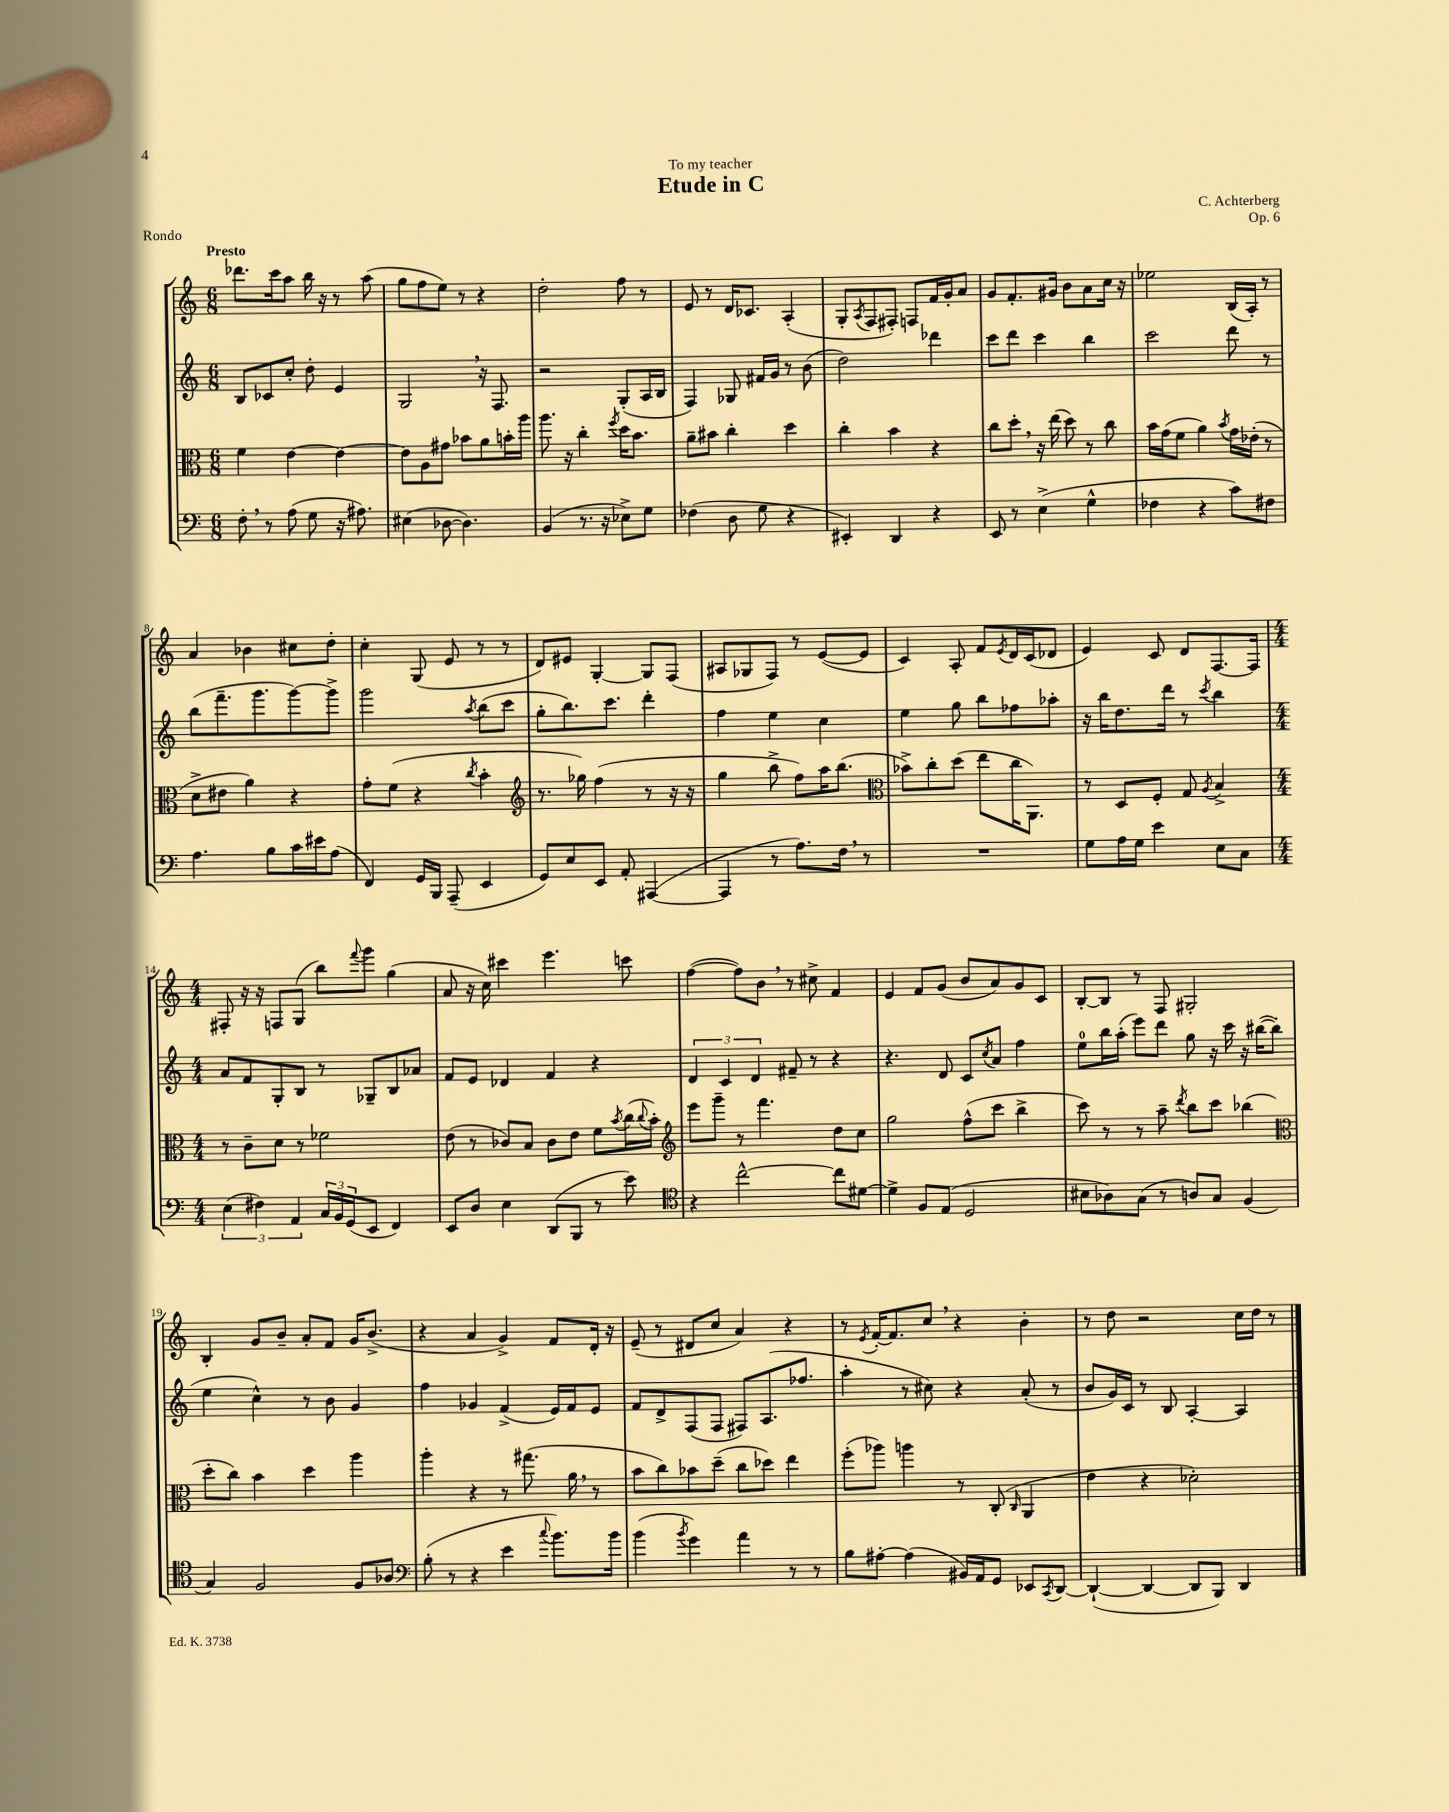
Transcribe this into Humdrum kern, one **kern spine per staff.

**kern	**kern	**kern	**kern
*staff4	*staff3	*staff2	*staff1
*clefF4	*clefC3	*clefG2	*clefG2
*k[]	*k[]	*k[]	*k[]
*M6/8	*M6/8	*M6/8	*M6/8
8F'	4f	8B	8.ddd-
8r	.	8c-	.
.	.	.	16ccc
(8A	[4e	8cc'	8aa
8G	.	8dd'	16bb
.	.	.	16r
16r	4e_	4e	8r
8.A#)	.	.	.
.	.	.	(8aa
=	=	=	=
(4E#	8e]	2G	8gg
.	8A	.	8ff
[8D-	8g#	.	8ee)
4.D-])	8b-	.	8r
.	8a	16r	4r
.	.	8.F	.
.	16b'	.	.
.	16aa	.	.
=	=	=	=
(4BB	8.aa	2r	2dd'
.	16r	.	.
8.r	4cc'	.	.
16r	.	.	.
.	8qff	.	.
8E-^)	16dd	(8G'	8ff
.	8.b	.	.
8G	.	16A	8r
.	.	16B	.
=	=	=	=
(4F-	8a~	4F)	8e
.	8b#	.	8r
8D	4cc'	8G-	16d
.	.	.	8.c-
8G	.	16f#	.
.	.	16g	.
4r	4dd	8r	(4A'
.	.	(8b	.
=	=	=	=
4EE#')	4cc'	2dd)	8G'
.	.	.	8qA
.	.	.	8F
4DD	4b	.	8F#')
.	.	.	8F
4r	4r	4ddd-	16f
.	.	.	16g'
.	.	.	8a
=	=	=	=
8EE	8cc	8ccc	8g
8r	8dd'	8ddd	8.f'
(4E^	16r	4ccc	.
.	(16ee	.	16g#
.	8dd)	.	8b
4G^^	8r	4bb	8a
.	8cc	.	16cc
.	.	.	16r
=	=	=	=
4F-	16b	2ccc	2ee-
.	(16g	.	.
.	8f	.	.
4r	4a)	.	.
.	8qb	.	.
8c)	16g	8ddd	(16B
.	(16e-'	.	16A')
8F#	8r	8r	8r
=	=	=	=
4.A	8d^	(8bb	4a
.	8e#	8.fff~	.
.	4a)	.	4b-
.	.	8.ggg	.
8B	.	.	.
16c	4r	[8ggg)	8cc#
16e#	.	.	.
(8A	.	8ggg^]	8dd'
=	=	=	=
4FF)	8g'	2ggg	4cc'
.	(8f	.	.
16GG	4r	.	(8G
16BBB	.	.	.
(8AAA~	.	.	8e
.	8qcc	8qaa	.
4EE	4b'	(8bb	8r
.	.	8ccc	8r
=	=	=	=
*	*clefG2	*	*
8GG)	8.r	8gg'	8d)
8E	.	8.bb)	8e#
.	16gg-)	.	.
8EE	(4ff	.	[4G'
.	.	8.ccc	.
8AA'	.	.	.
([4AAA#	8r	4ddd'	8G]
.	16r	.	(8F
.	16r	.	.
=	=	=	=
4AAA#]	4gg	4ff	8A#
.	.	.	8G-
8r	8bb^	4ee	8F)
8.A)	8ff)	.	8r
.	16aa	4cc	([8e
16F	(8.bb	.	.
8r	.	.	8e]
=	=	=	=
*	*clefC3	*	*
2.r	8b-^)	4ee	4c)
.	8cc'	.	.
.	(8dd	8gg	8A'
.	8ee	8bb	8f
.	.	.	8qe
.	16cc	8ff-	16d
.	8.AA)	.	(16c
.	.	8aa-'	8d-
=	=	=	=
8G	8r	16r	4e)
.	.	16bb	.
16A	8D	8.dd	.
16G	.	.	.
4e	8F'	.	8c
.	.	16ddd	.
.	8G	8r	8d
.	8qA	8qccc	.
8E	4B^	4bb	[8.F
8C	.	.	.
.	.	.	16F]
=	=	=	=
*M4/4	*M4/4	*M4/4	*M4/4
(6E	8r	8a	8F#'
.	8c~	8f	16r
6F#)	.	.	.
.	.	.	16r
.	8d	8G'	8F
6AA	.	.	.
.	8r	8B	(8G
24C	2f-	8r	8bb)
24BB	.	.	.
(24GG	.	.	.
.	.	.	8qqfff
8EE	.	8G-~	8ggg
4FF)	.	8B	(4gg
.	.	8a-	.
=	=	=	=
8EE	(8e	8f	8a
8D	8r	8e	16r
.	.	.	16cc)
4E	8c-)	4d-	4ccc#
.	8B	.	.
(8DD	8c-	4f	4.eee
8BBB	8e	.	.
8r	8f	4r	.
.	8qb	.	.
8e)	(16cc	.	8ccc
.	8qqcc	.	.
.	16b')	.	.
=	=	=	=
*clefC4	*clefG2	*	*
4r	8eee	6d	([4ff
.	8ggg~	.	.
.	.	6c	.
[2cc^^	8r	.	8ff])
.	.	6d	.
.	4.fff	.	8b
.	.	8f#~	8r
.	.	8r	8cc#^
8cc]	8dd	4r	4f
[8d#	8cc	.	.
=	=	=	=
4d#^]	2gg	4.r	4e
8F	.	.	8f
(8E	.	8d	(8g
2D	(8ff^^	8c	8b
.	.	8qcc	.
.	8ccc	8a	8a)
.	4bb^	4ff	8g
.	.	.	8c
=	=	=	=
8B#	8ccc)	8ee	[8B'
8A-)	8r	16bb	8B]
.	.	(16aa'	.
(8G	8r	8eee)	8r
8r	8aa~	8ddd	8F
.	8qddd	.	.
8A)	8bb	8gg	2G#'
8G	8ccc	16r	.
.	.	16ccc	.
(4F	(4bb-	16r	.
.	.	([16bb#	.
.	.	8bb#']	.
=	=	=	=
*	*clefC3	*	*
4G)	8dd'	4ee	4B'
.	8cc)	.	.
2F	4b	4cc^^)	8g
.	.	.	8b~
.	4dd	8r	8a'
.	.	8b	8f
8F	4aa	4g	16g
.	.	.	(8.b^
8A-	.	.	.
=	=	=	=
*clefF4	*	*	*
(8B'	4aa'	4ff	4r
8r	.	.	.
4r	4r	4g-	4a
4e	8r	(4f^	4g^)
.	(8.gg#	.	.
8qqcc	.	.	.
8.b)	.	16e)	8f
.	16a	16f	.
.	8r	8e	16d'
16b	.	.	16r
=	=	=	=
(4b	8b	8f	(8e~
.	8cc)	8d^	8r
8qb	.	.	.
4g)	8b-	(8F	8d#
.	(8dd~	8F	8cc
4a	8cc	8F#)	4a)
.	8dd-)	(8.A	.
8r	4ee	.	4r
.	.	8.ff-	.
8r	.	.	.
=	=	=	=
8B	(8ff'	4aa'	8r
.	.	.	8qe
[8A#'	8aa-)	.	[16f'
.	.	.	8.f]
(4A#]	4aa	8r	.
.	.	8cc#)	8cc
16BB#)	8r	4r	4r
16AA	.	.	.
8GG	(8C'	.	.
.	16qqC	.	.
8EE-	4AA	(8a'	4b'
8qCC	.	.	.
[8DD	.	8r	.
=	=	=	=
(4DD`_	4e	8b	8r
.	.	16g)	8dd
.	.	16c	.
4DD_	4r	8r	2r
.	.	8B	.
8DD]	2d-')	[4A'	.
8BBB)	.	.	.
4DD	.	4A]	16cc
.	.	.	16dd
.	.	.	8r
==	==	==	==
*-	*-	*-	*-
